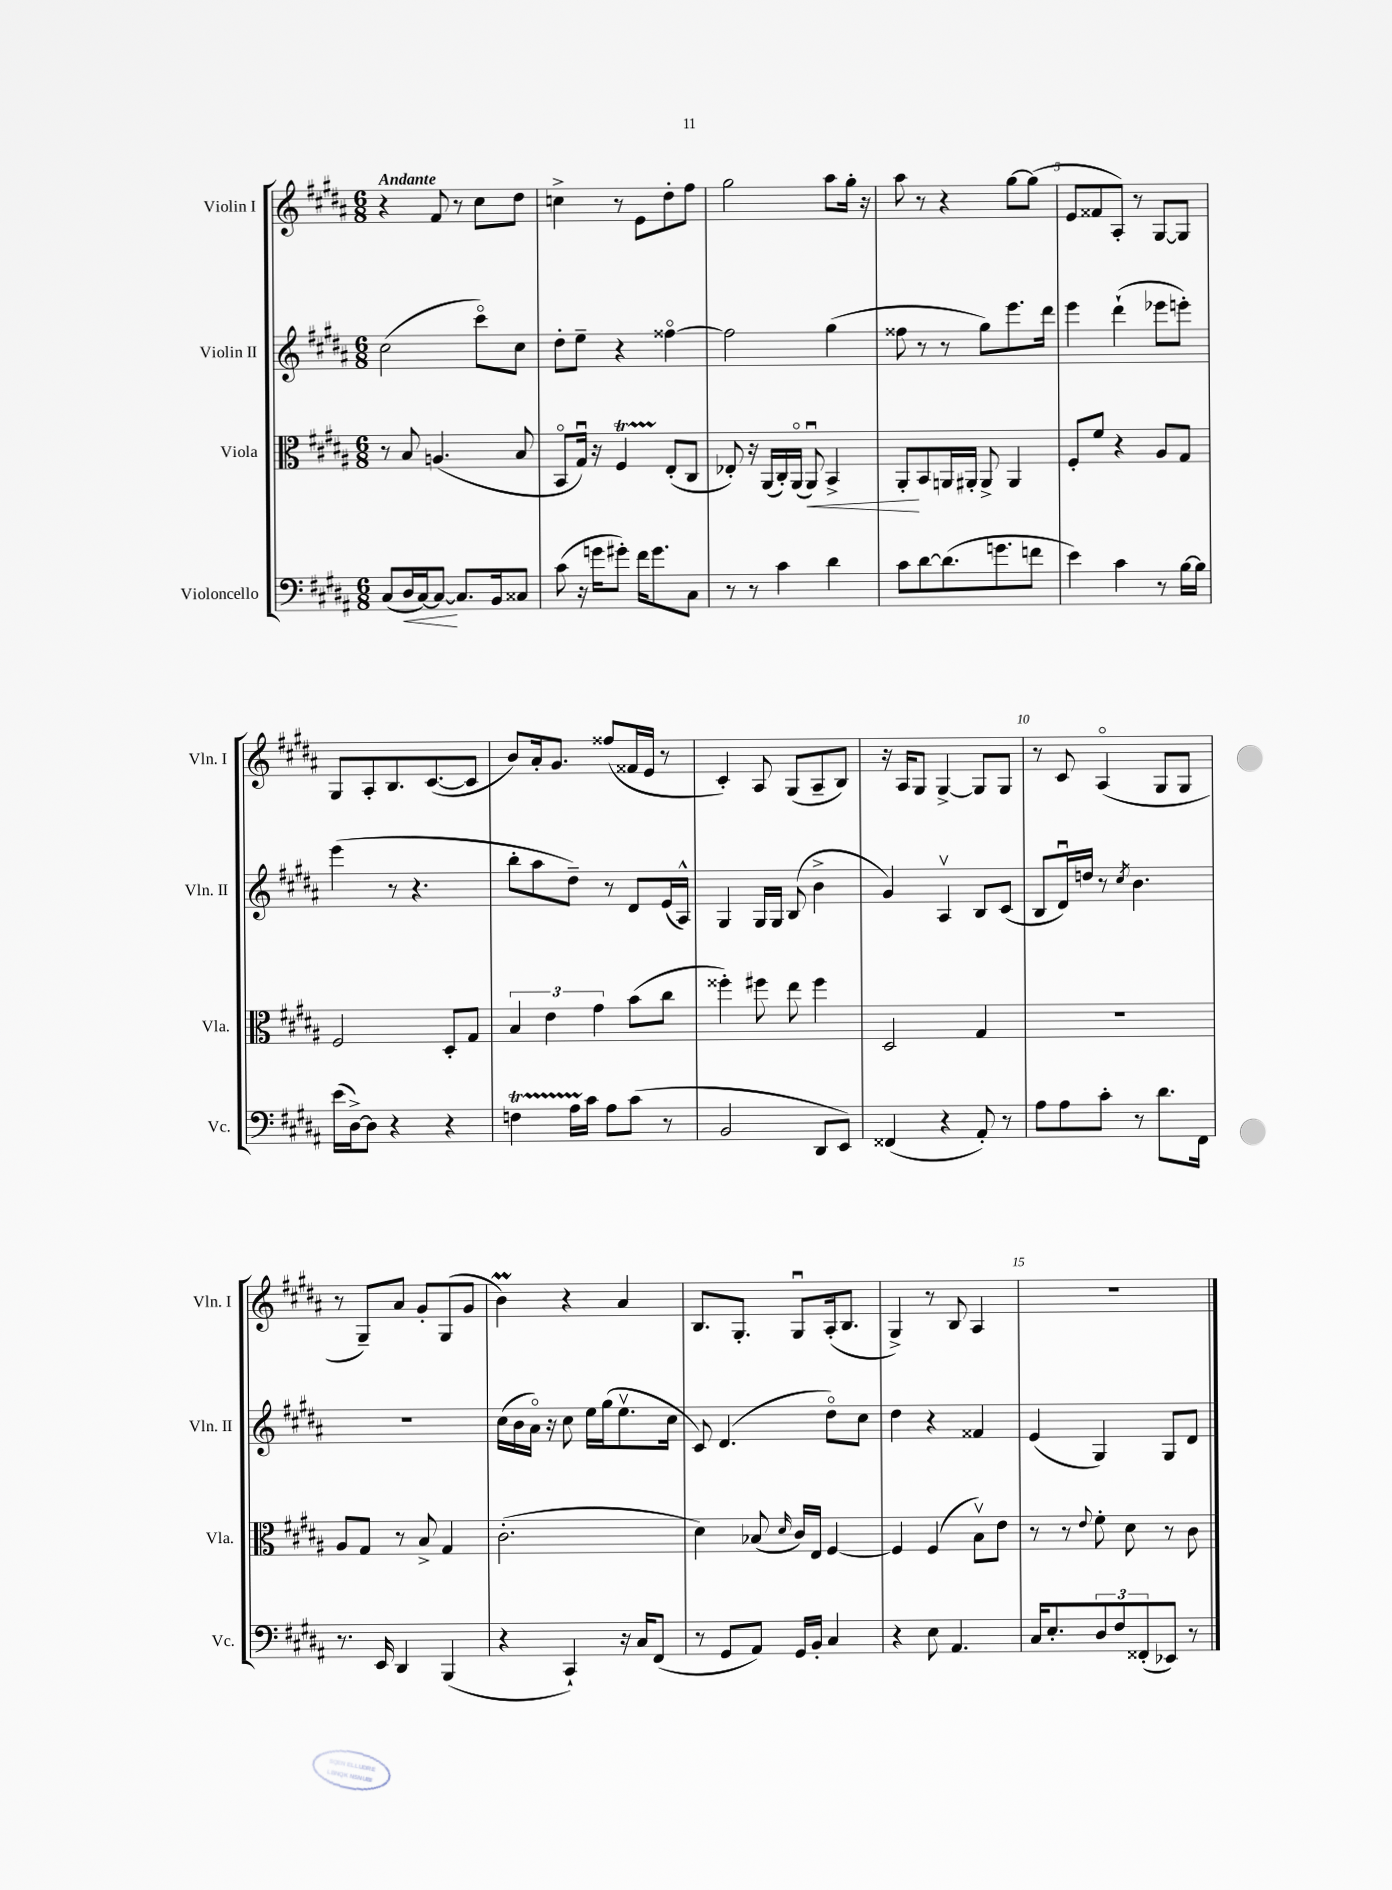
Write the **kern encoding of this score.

**kern	**kern	**kern	**kern
*staff4	*staff3	*staff2	*staff1
*clefF4	*clefC3	*clefG2	*clefG2
*k[f#c#g#d#a#]	*k[f#c#g#d#a#]	*k[f#c#g#d#a#]	*k[f#c#g#d#a#]
*M6/8	*M6/8	*M6/8	*M6/8
(8C#	8r	(2cc#	4r
16D#	8B	.	.
[16C#)	.	.	.
8C#_	(4.A	.	8f#
8.C#]	.	.	8r
.	.	8ccc#o)	8cc#
16BB	.	.	.
8C##	8B	8cc#	8dd#
=	=	=	=
(8c#	8BBo	8dd#'	4cc^
16r	16G#u)	8ee~	.
16g	16r	.	.
8g#')	4F#	4r	8r
16f#	.	.	8e
8.g#	.	.	.
.	(8E'	[4ff##o	8dd#'
8C#	8C#	.	8ff#
=	=	=	=
8r	8E-')	2ff##]	2gg#
8r	16r	.	.
.	(16AA#	.	.
4c#	16C#')	.	.
.	(16AA#o	.	.
.	8AA#u)	.	.
4d#	4BB^	(4gg#	8aa#
.	.	.	16gg#'
.	.	.	16r
=	=	=	=
8c#	8AA#'	8ff##	8aa#
[8d#	8BB	8r	8r
(8.d#]	16AA	8r	4r
.	16AA#'	.	.
.	8AA#^	8gg#)	.
8.g	.	.	.
.	4AA#	8.eee	[8gg#
8f	.	.	(8gg#]
.	.	16ddd#	.
=	=	=	=
4e)	8F#'	4eee	8e
.	8f#	.	8f##
4c#	4r	(4ddd#`	8A#')
.	.	.	8r
8r	8A#	8eee-	[8G#
[16B	8G#	8eee')	8G#]
16B]	.	.	.
=	=	=	=
(16e	2F#	(4eee	8G#
[16D#^)	.	.	.
8D#]	.	.	8A#'
4r	.	8r	8.B
.	.	4.r	.
.	.	.	([8.c#
4r	8D#'	.	.
.	8G#	.	8c#]
=	=	=	=
4F	6B	8bb'	8b)
.	.	8aa#	16a#'
.	6e	.	.
.	.	.	8.g#
16A#	.	8dd#~)	.
16c#	.	.	.
.	6g#	.	.
8A#	.	8r	(8ff##
(8c#	(8b	8d#	16f##
.	.	.	16e
8r	8cc#	(16e	8r
.	.	16A#^^)	.
=	=	=	=
2BB	4ff##')	4G#	4c#')
.	8ff#	16G#	8A#
.	.	16G#	.
.	8ee	(8B	(8G#
8DD#	4ff#	4b^	8A#~
8EE)	.	.	8B)
=	=	=	=
(4FF##	2D#	4g#)	16r
.	.	.	16A#
.	.	.	8G#
4r	.	4A#v	[4G#^
8AA#')	4G#	8B	8G#]
8r	.	(8c#	8G#
=	=	=	=
8A#	2.r	8B	8r
8A#	.	16d#u)	8c#
.	.	16dd	.
8c#'	.	8r	(4A#o
.	.	8qcc#	.
8r	.	4.b	.
8.d#	.	.	8G#
.	.	.	8G#
16FF#	.	.	.
=	=	=	=
8.r	8A#	2.r	8r
.	8G#	.	8G#~)
16EE	.	.	.
4DD#	8r	.	8a#
.	8B^	.	8g#'
(4BBB	4G#	.	(8G#
.	.	.	8g#
=	=	=	=
4r	(2.c#'	(16cc#	4b)
.	.	16b	.
.	.	16a#o)	.
.	.	16r	.
4CC#`)	.	8cc#	4r
.	.	16ee	.
.	.	(16gg#	.
16r	.	8.eev	4a#
16C#	.	.	.
(8FF#	.	.	.
.	.	16cc#	.
=	=	=	=
8r	4d#)	8c#)	8.B
8GG#	.	(4.d#	.
.	.	.	8.G#'
8AA#)	(8B-	.	.
.	16qqd#	.	.
16GG#	16c#)	.	8G#u
16BB'	16E	.	.
4C#	[4F#	8dd#o)	(16A#'
.	.	.	8.B
.	.	8cc#	.
=	=	=	=
4r	4F#]	4dd#	4G#^)
8E	(4F#	4r	8r
4.AA#	.	.	8B
.	8Bv)	4f##	4A#
.	8e	.	.
=	=	=	=
16C#	8r	(4e	2.r
8.E'	.	.	.
.	8r	.	.
.	8qqe	.	.
12D#	8f#'	4G#)	.
12F#	.	.	.
.	8d#	.	.
(12FF##'	.	.	.
8EE-)	8r	8G#	.
8r	8c#	8d#	.
==	==	==	==
*-	*-	*-	*-
